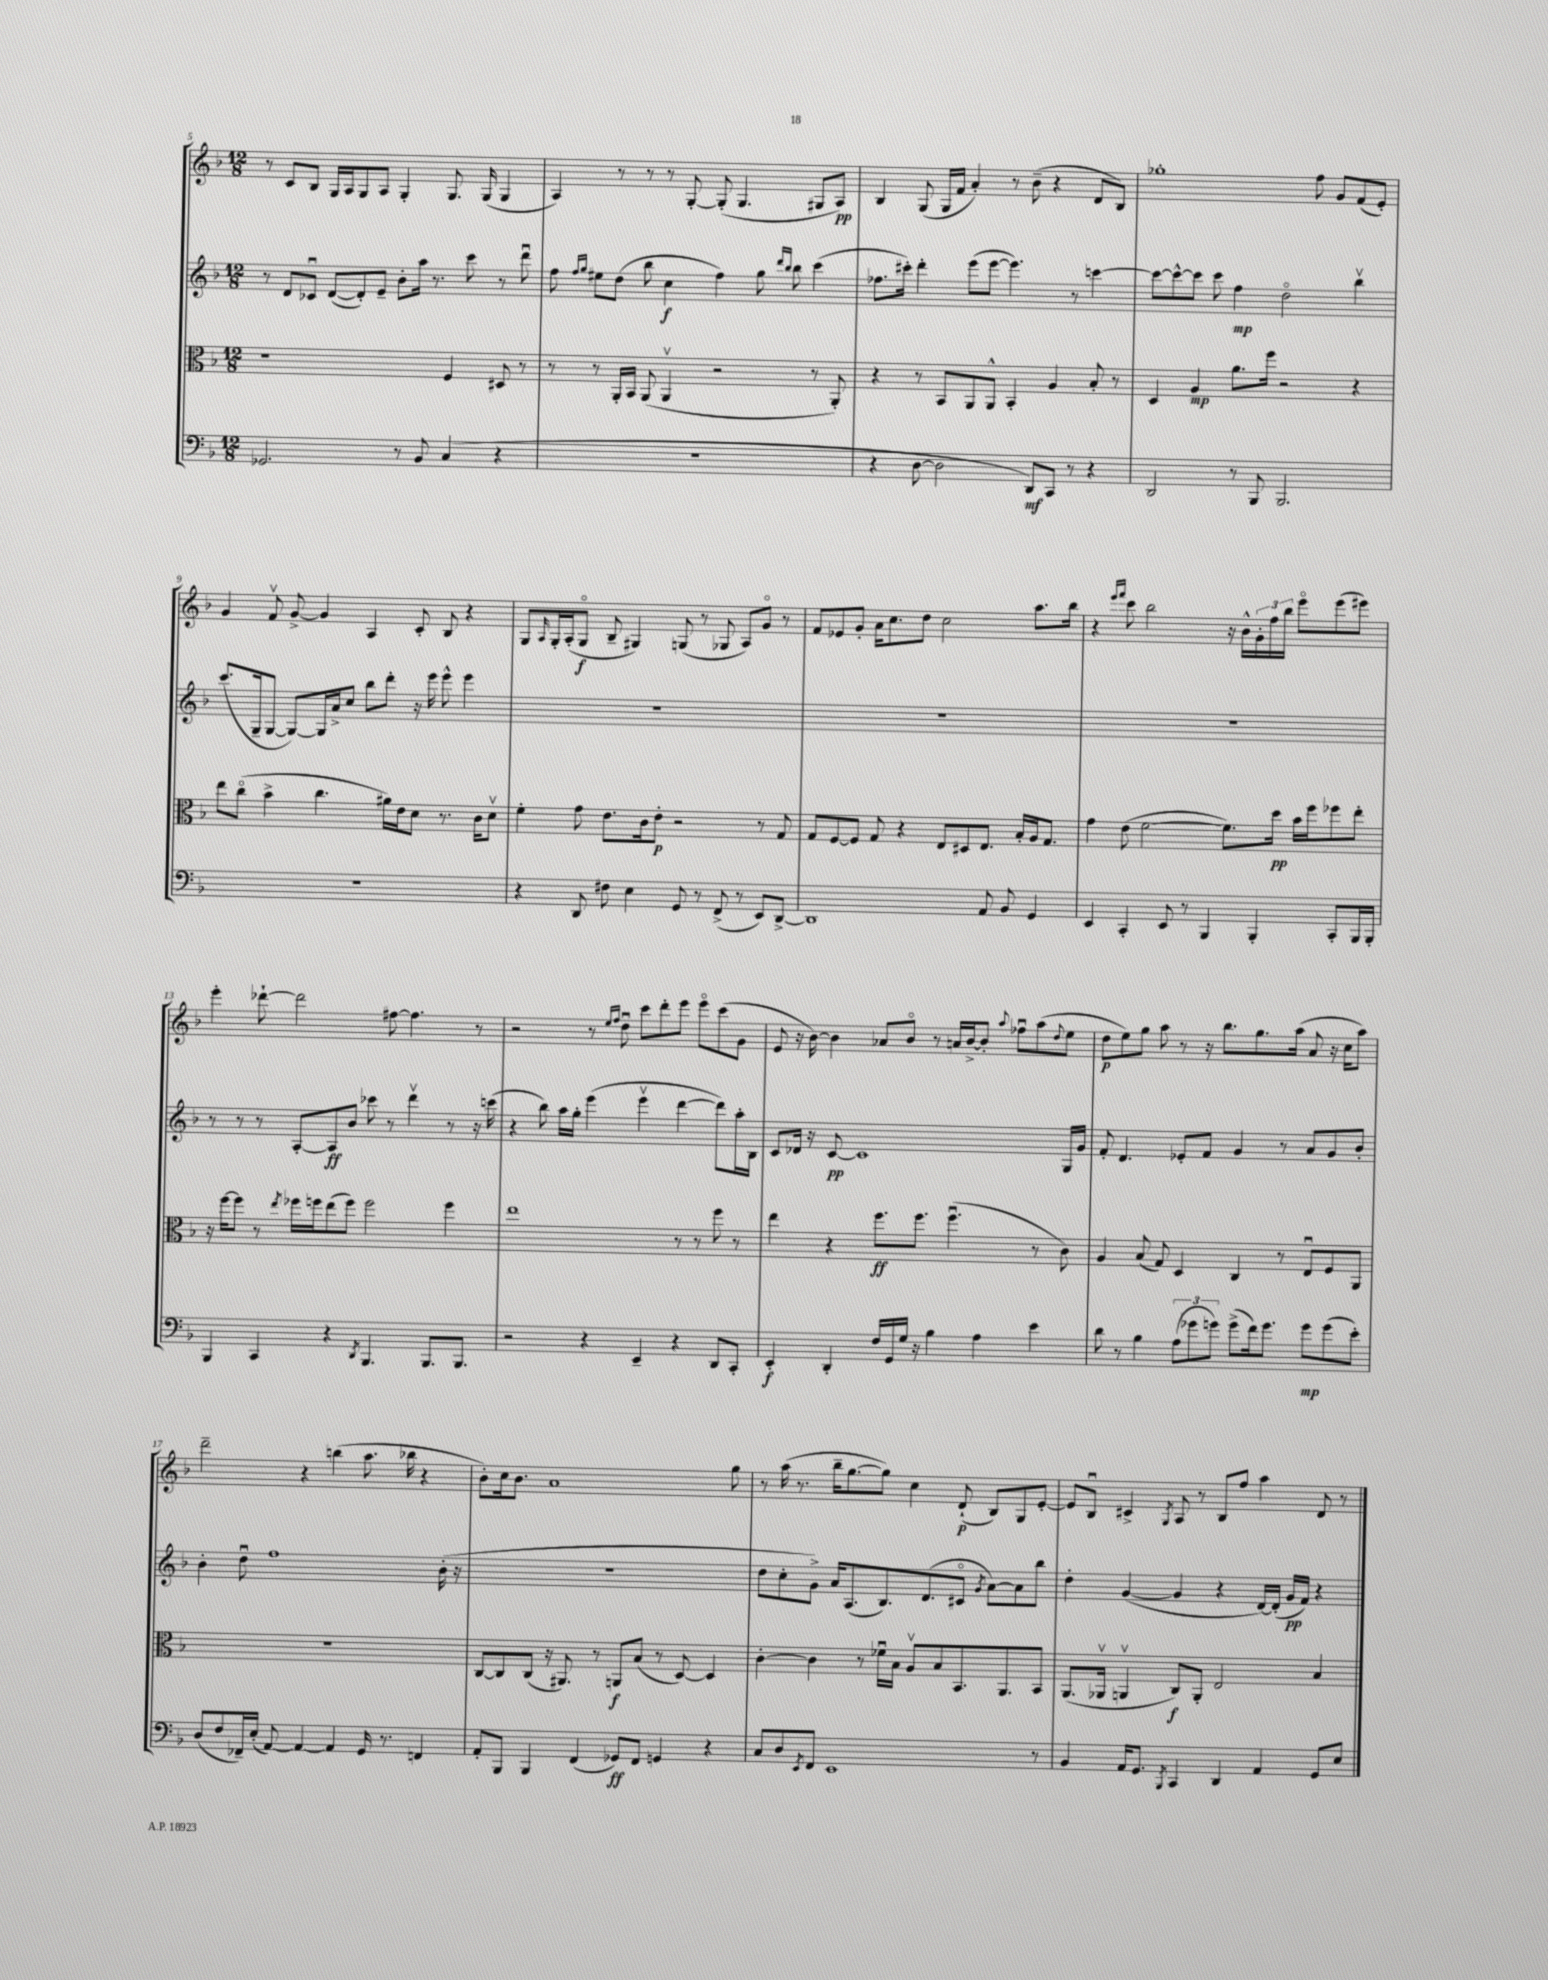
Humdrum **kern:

**kern	**kern	**kern	**kern
*staff4	*staff3	*staff2	*staff1
*clefF4	*clefC3	*clefG2	*clefG2
*k[b-]	*k[b-]	*k[b-]	*k[b-]
*M12/8	*M12/8	*M12/8	*M12/8
2.GG-	1r	8r	8r
.	.	8d	8c
.	.	8c-u	8B-
.	.	([8d	16G
.	.	.	16A
.	.	8d'])	8G
.	.	8e~	8A
8r	.	8b-'	4G'
8BB-	.	16aa	.
.	.	8.r	.
(4C	4F	.	8.G
.	.	8ccc	.
.	.	.	(16G
4r	8D#	8r	4G
.	8r	8dddu	.
=	=	=	=
1.r	8r	8ff	4A)
.	.	16qqff	.
.	.	16qqgg	.
.	8r	8ee#	.
.	16AA'	(8dd	8r
.	16BB-	.	.
.	(8AA	8bb-	8r
.	4AAv	4cc	8r
.	.	.	[8G'
.	2r	4ff)	(8G']
.	.	.	4.G
.	.	8gg	.
.	.	16qqddd	.
.	.	16qqbb-	.
.	.	8bb-	.
.	8r	(4ccc	8G#
.	8AA')	.	8A)
=	=	=	=
4r	4r	8.ff-	4B-
.	.	16ccc#')	.
[8D	8r	4ddd'	(8G
2D]	8BB-	.	16G
.	.	.	16f
.	8AA	(8eee	4a')
.	8AA^^	[8eee	.
.	4BB-'	4.eee])	8r
8DD)	.	.	(8b-~
8CC	4A	.	4r
8r	.	8r	.
4r	8B-'	[4ccc	8d
.	8r	.	8B-)
=	=	=	=
2DD	4D	8ccc_	1gg-'
.	.	8ccc^^_	.
.	4A	8ccc]	.
.	.	8ccc	.
8r	8.a	4ff	.
8BBB-	.	.	.
.	16ff	.	.
2.BBB-	2r	2ddo	.
.	.	.	8ff
.	.	.	8g
.	4r	4bb-v	(8f
.	.	.	8e')
=	=	=	=
1.r	8ee	(8.ccc	4g
.	(8cco	.	.
.	.	16G~	.
.	4b-^	[8G	8fv
.	.	8G_)	[8g^
.	4.cc	16G]	4g]
.	.	16a^	.
.	.	8cc	.
.	.	8bb-	4A
.	16a#)	8ddd'	.
.	16e	.	.
.	8d	16r	8c'
.	.	16eee	.
.	8.r	8eee^^	8B-
.	.	4eee	4r
.	16c	.	.
.	8dv	.	.
=	=	=	=
4r	4f'	1.r	8G
.	.	.	16qqA
.	.	.	16G'
.	.	.	(16A'
8DD	8g	.	8Go
8F#	8.e	.	8B-~
4E	.	.	4G#)
.	16c	.	.
.	8e'	.	.
8GG	2r	.	(8G
8r	.	.	8r
(8FF^	.	.	8G-
8r	.	.	8A)
8EE)	8r	.	8go
[8DD^	8G	.	8r
=	=	=	=
1DD]	8G	1.r	8f
.	[8F	.	8e-
.	8F]	.	8g'
.	8G	.	16a
.	.	.	8.cc
.	4r	.	.
.	.	.	8dd
.	8E	.	2cc
.	8D#	.	.
8AA	8.E	.	.
8BB-	.	.	.
.	16B-'	.	.
4GG	16A	.	8.aa
.	8.G	.	.
.	.	.	16bb-
=	=	=	=
4EE	4g	1.r	4r
.	.	.	16qqeee
.	.	.	16qqfff
4CC'	(8e	.	8ccc
.	[2f	.	2bb-
8EE	.	.	.
8r	.	.	.
4BBB-	.	.	.
.	8.f])	.	16r
.	.	.	16b-^^
4BBB-'	.	.	24g'
.	.	.	24ff
.	16dd	.	.
.	.	.	24bb-
.	16b-	.	8eeeo
.	16ff	.	.
8CC'	8ff-	.	(8eee
16BBB-	8ee'	.	8eee#)
16BBB-'	.	.	.
=	=	=	=
4BBB-	16r	8r	4eee'
.	[16ff	.	.
.	8ff]	8r	.
4CC	8r	8r	[8ddd-`
.	8qee	.	.
.	16ff-	[8A'	2ddd-]
.	16ff	.	.
4r	(8ee	8A]	.
.	8ff)	8b-	.
8qDD	.	.	.
4.BBB-	2ff	8ccc-	.
.	.	8r	[8ff#
.	.	4dddv	4.ff#]
8.BBB-	.	.	.
.	4ff	8r	.
8.BBB-	.	.	.
.	.	16r	8r
.	.	(16ccc	.
=	=	=	=
2r	1ee	4r	2r
.	.	8bb-)	.
.	.	16aa	.
.	.	16gg'	.
4r	.	(4eee	8r
.	.	.	16qqee
.	.	.	16qqff
.	.	.	8ddu
4EE~	.	4eeev	8ccc
.	.	.	8ddd'
4r	8r	[4ddd	8eee
.	8r	.	8eeeo
8DD	8ff	8ddd])	(8ccc
8CC'	8r	16aa'	8g
.	.	16B-	.
=	=	=	=
4EE'	4ee	8c	8e
.	.	16d-	16r
.	.	16r	[16b-)
4DD'	4r	[8c	4b-]
.	.	1c]	.
16F	8.ff	.	8a-
16GG	.	.	.
16G	.	.	8b-o
16r	8.ff	.	.
4B-	.	.	8r
.	(4.ffu	.	16a
.	.	.	[16b-^
4A	.	.	8b-']
.	.	.	8qqaa
.	.	.	8ff-u
4e	8r	.	(8aa
.	.	.	8qqdd
.	8c)	16G	8ee
.	.	16g	.
=	=	=	=
8d	4A	8f'	8dd
8r	.	4.d	8ee)
4B-	(8B-	.	8gg
.	8G)	.	8aa
(12A	4D	8e-'	8r
12g-	.	.	.
.	.	8f	16r
12g)	.	.	.
.	.	.	8.bb-
(8g^	4C	4g	.
16f)	.	.	8.gg
8.g	.	.	.
.	8r	8r	.
.	.	.	(16aa
8g	8Eu	8a	8a
(8g	8F	8g	16r
.	.	.	16cc
8e')	8AA	8b-'	8aa)
=	=	=	=
(8D	1.r	4b-'	2ddd~
8F	.	.	.
16FF-~)	.	8ddu	.
(16E'	.	.	.
[8AA)	.	1ff	.
4AA_	.	.	4r
4AA]	.	.	(4bb
16GG	.	.	8.aa
8.r	.	.	.
.	.	.	16bb-
4FF	.	.	4r
.	.	(16b-'	.
.	.	16r	.
=	=	=	=
8AA'	[8C	1.r	8b-')
8BBB-	8C]	.	16cc
.	.	.	8.b-
4BBB-	(8C	.	.
.	16r	.	1a
.	8.AA#)	.	.
(4FF	.	.	.
.	8r	.	.
8GG-)	8AA	.	.
8FF	(8B-	.	.
4GG	8r	.	.
.	[8D)	.	.
4r	4D]	.	.
.	.	.	8gg
=	=	=	=
8C	[4c'	8dd	8r
8D	.	8cc'	(16aa
.	.	.	8.r
8qEE	.	.	.
8FF	4c]	8g^)	.
1EE	.	16a	16bb-~
.	.	(8.A	[8.gg
.	8r	.	.
.	16f-u	8.B-)	8gg])
.	16B-	.	.
.	8Av	.	4cc
.	.	(8.d	.
.	8B-	.	.
.	8.BB-	8c#o	(8d`
.	.	8qg	.
.	.	[8a)	8B-)
.	8.AA	.	.
.	.	8a]	8G
8r	8BB-	8bb-	[8e'
=	=	=	=
4BB-	(8.AA	4dd'	8e]
.	.	.	8B-u
.	16AA-v	.	.
16AA	4AAv	([4g	4c#^
8.GG	.	.	.
8qBBB-	.	.	8qG
4CC	8C)	4g]	8A
.	8AA'	.	8r
4DD	2E	4r	8B-
.	.	.	8ff
4AA	.	[16d)	4aa
.	.	(16d']	.
.	.	16g	.
.	.	16f)	.
8GG	4B-	4r	8d
8E	.	.	8r
==	==	==	==
*-	*-	*-	*-
